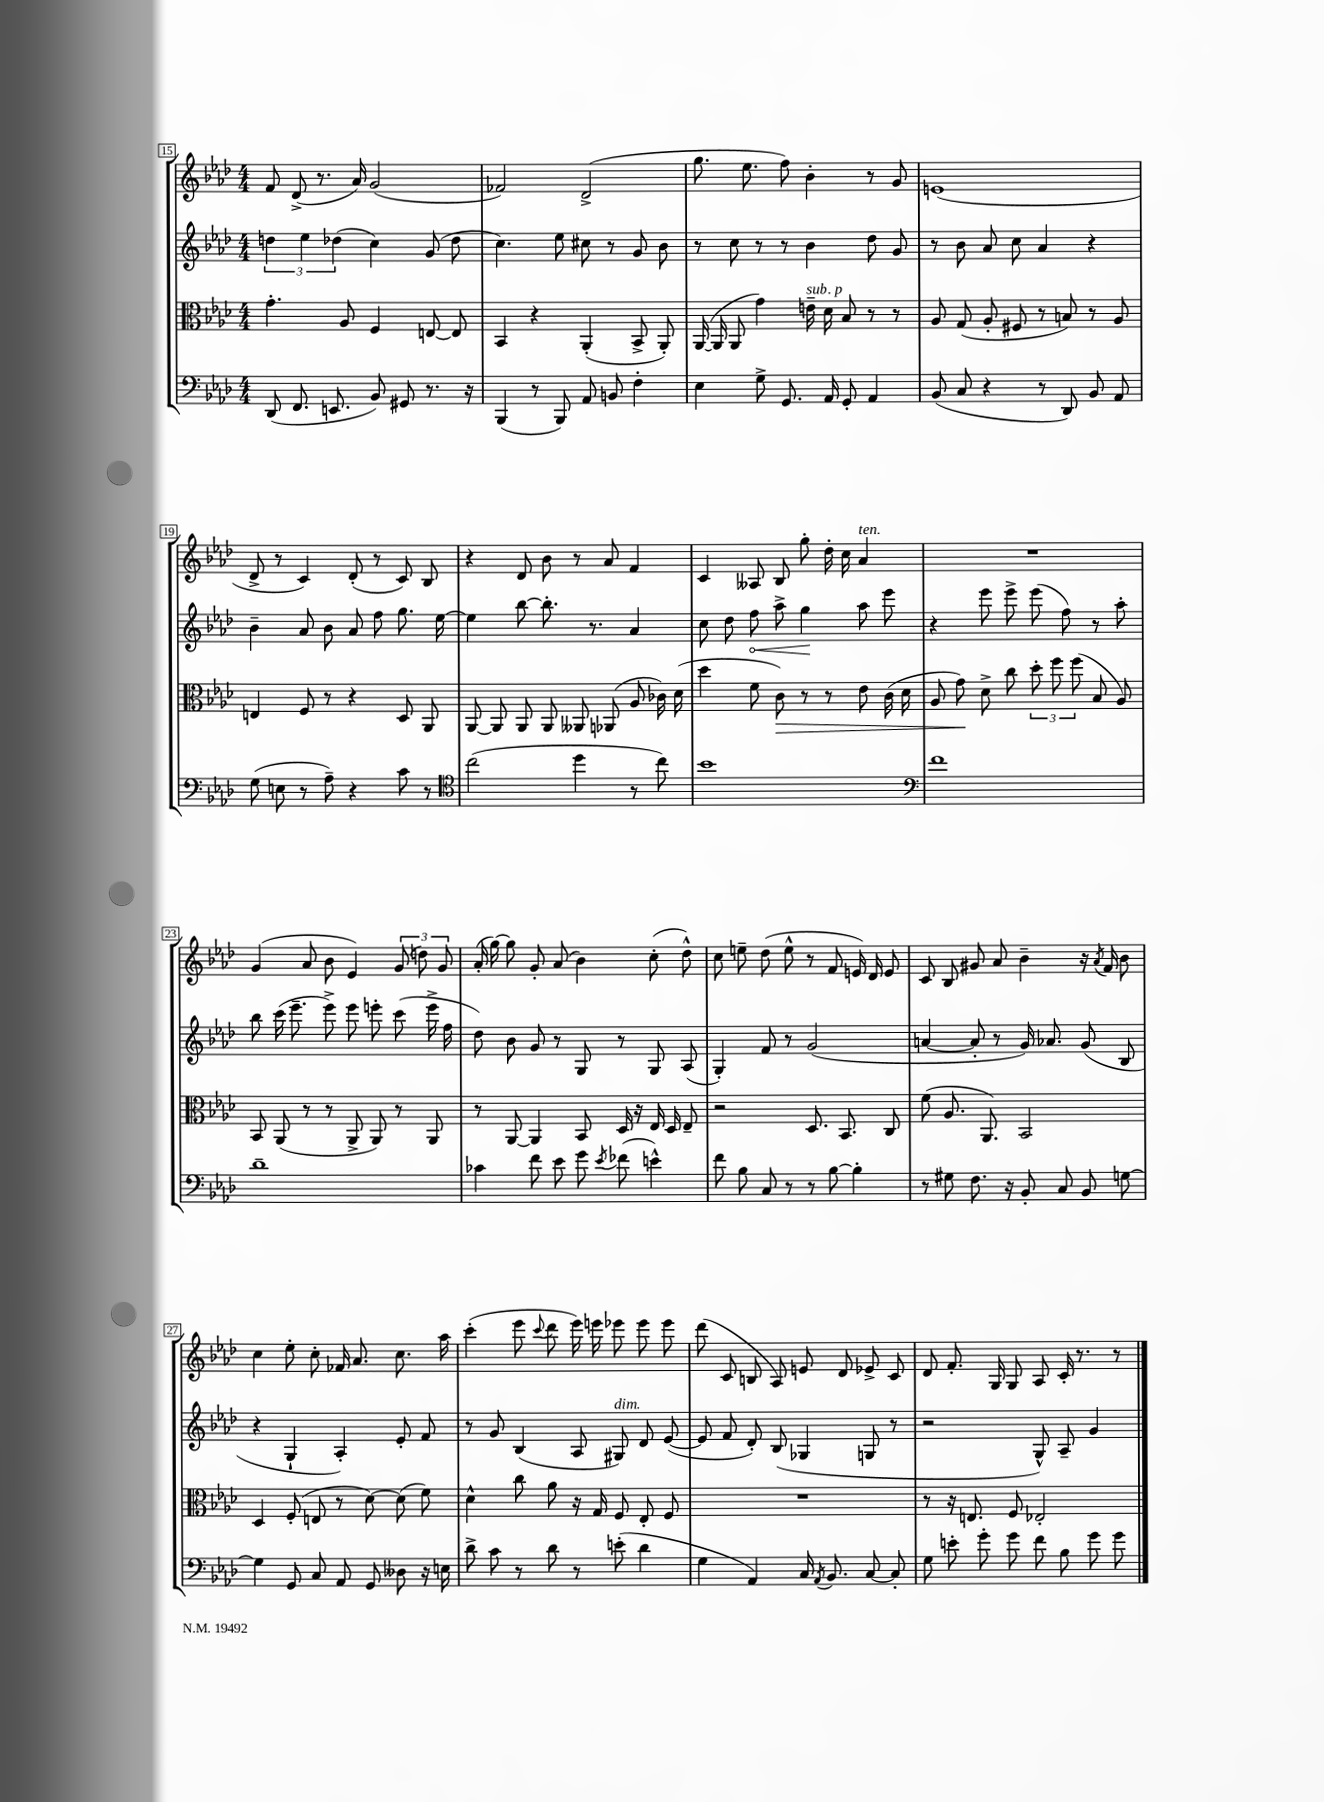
<<
\new StaffGroup <<
\new Staff = "s0" {
    \clef treble \key aes \major \numericTimeSignature \time 4/4
    \autoBeamOff f'8 des'8->( r8. aes'16) g'2( |
    fes'2) des'2->( |
    g''8. ees''8. f''8) bes'4-. r8 g'8 |
    e'1( |
    des'8-> r8 c'4) des'8-.( r8 c'8) bes8 |
    r4 des'8 bes'8 r8 aes'8 f'4 |
    c'4 aeses8 bes8 g''8-. des''16-. c''16 aes'4^\markup { \italic "ten." } |
    R1 |
    g'4( aes'8 bes'8 ees'4) \tuplet 3/2 { g'8( d''8) g'8 } |
    aes'16-.( g''16~) g''8 g'8-. aes'8( bes'4) c''8-.( des''8-^) |
    c''8 e''8-- des''8( e''8-^ r8 f'8 e'16) des'16 e'8 |
    c'8 bes8 gis'8 aes'8 bes'4-- r16 \acciaccatura { aes'8 } f'16 bes'8 |
    c''4 ees''8-. c''8-. fes'16 aes'8. c''8. aes''16 |
    c'''4-.( ees'''8 \appoggiatura { c'''8 } des'''8 ees'''16) e'''16 ees'''8 ees'''8 ees'''8 |
    des'''8( c'8 b8 aes8) e'8 des'8 ees'8-> c'8 |
    des'8 f'8.-. g16 g8 aes8 c'16-. r8. r8 \bar "|." |
}
\new Staff = "s1" {
    \clef treble \key aes \major \numericTimeSignature \time 4/4
    \autoBeamOff \tuplet 3/2 { d''4 ees''4 des''4( } c''4) g'8( des''8 |
    c''4.) ees''8 cis''8 r8 g'8 bes'8 |
    r8 c''8 r8 r8 bes'4 des''8 g'8 |
    r8 bes'8 aes'8 c''8 aes'4 r4 |
    bes'4-- aes'8 bes'8 aes'8 f''8 g''8. ees''16~ |
    ees''4 bes''8~ bes''8.-. r8. aes'4 |
    c''8 des''8 \once \override Hairpin.circled-tip = ##t f''8\< aes''8-> g''4\! aes''8 ees'''8 |
    r4 ees'''8 ees'''8-> ees'''8( f''8) r8 aes''8-. |
    bes''8 c'''16( ees'''8.-- ees'''8->) ees'''8 e'''8-. c'''8( e'''16-> f''16 |
    des''8) bes'8 g'8 r8 g8 r8 g8 aes8( |
    g4-.) f'8 r8 g'2( |
    a'4~ a'8-. r8 g'16) aes'8. g'8( bes8 |
    r4 g4-! aes4-.) ees'8-. f'8 |
    r8 g'8 bes4( aes8 gis8^\markup { \italic "dim." }) des'8 ees'8~( |
    ees'8 f'8 des'8-.) bes8( ges4 g8 r8 |
    r2 g8-^) aes8-- g'4 \bar "|." |
}
\new Staff = "s2" {
    \clef alto \key aes \major \numericTimeSignature \time 4/4
    \autoBeamOff g'4.-. aes8 f4 e8~ e8 |
    bes,4 r4 aes,4-.( bes,8-> aes,8-.) |
    aes,16~( aes,16 aes,8 g'4) e'16--^\markup { \italic "sub. p" } des'16 bes8 r8 r8 |
    aes8 g8( aes8-. fis8 r8 b8) r8 aes8 |
    e4 f8 r8 r4 des8 aes,8 |
    aes,8~ aes,8 aes,8 aes,8 aeses,8 aes,8( aes8 ces'16) des'16( |
    des''4 f'8 c'8\>) r8 r8 ees'8 c'16( des'16 |
    aes8 g'8\!) des'8-> c''8 \tuplet 3/2 { des''8-. f''8 f''8( } bes8 aes8) |
    bes,8 aes,8( r8 r8 aes,8-> aes,8) r8 aes,8 |
    r8 aes,8~ aes,4 bes,8 des16 r16 ees16 des16 ees8-- |
    r2 des8. bes,8. c8 |
    f'8( aes8. aes,8.) bes,2 |
    des4 f8-.( e8 r8 des'8~) des'8( f'8) |
    des'4-^ c''8 aes'8 r16 g16 f8 ees8-. f8 |
    R1 |
    r8 r16 e8. f8 ees2-. \bar "|." |
}
\new Staff = "s3" {
    \clef bass \key aes \major \numericTimeSignature \time 4/4
    \autoBeamOff des,8( f,8. e,8. bes,8) gis,8 r8. r16 |
    bes,,4( r8 bes,,8) aes,8 b,8 f4-. |
    ees4 g8-> g,8. aes,16 g,8-. aes,4 |
    bes,8( c8 r4 r8 des,8) bes,8 aes,8 |
    g8( e8 r8 aes8--) r4 c'8 r8 |
    \clef tenor c''2( des''4 r8 c''8) |
    bes'1 |
    \clef bass f'1 |
    des'1-- |
    ces'4 f'8 ees'8 g'8 \acciaccatura { ees'8 } fes'8( e'4-^) |
    f'8 bes8 c8 r8 r8 bes8~ bes4-. |
    r8 gis8 f8. r16 bes,8-. c8 bes,8 g8~ |
    g4 g,8 c8 aes,8 g,8 deses8 r16 e16 |
    des'8-> c'8 r8 des'8 r8 e'8-.( des'4 |
    g4 aes,4) c16 \acciaccatura { aes,8 } bes,8. c8~ c8-. |
    g8 e'8-. g'8-. g'8 f'8 bes8 g'8 g'8 \bar "|." |
}
>>
>>
\layout { \context { \Score currentBarNumber = #15 \override BarNumber.stencil = #(make-stencil-boxer 0.1 0.3 ly:text-interface::print) } }
